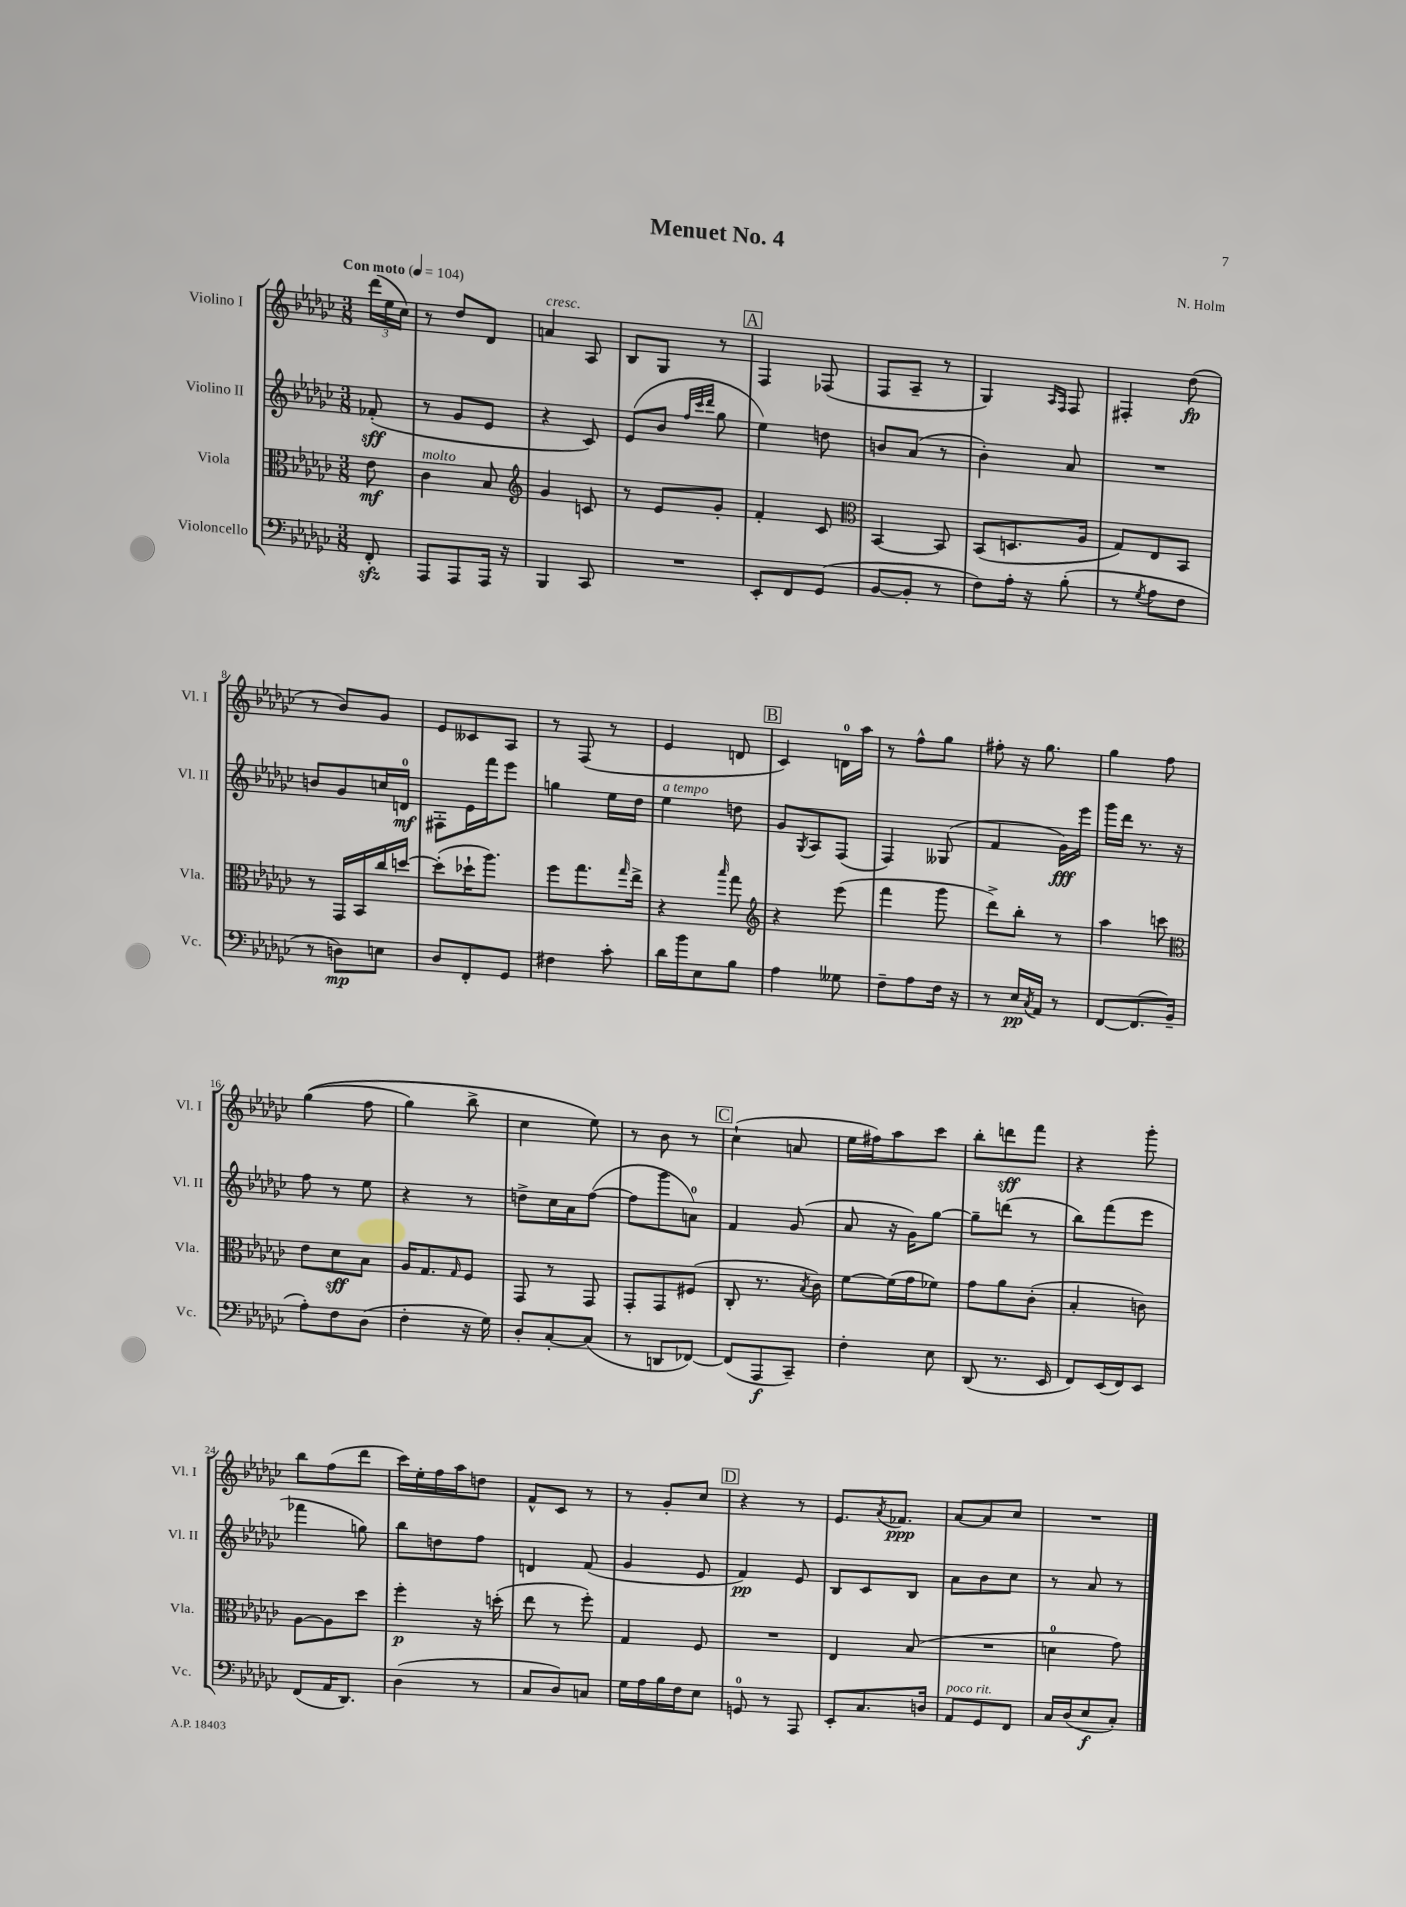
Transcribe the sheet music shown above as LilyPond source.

\header { title = "Menuet No. 4" composer = "N. Holm" }
<<
\new StaffGroup <<
\new Staff = "s0" \with { instrumentName = "Violino I" shortInstrumentName = "Vl. I" } {
    \clef treble \key ges \major \numericTimeSignature \time 3/8 \partial 8 \tempo "Con moto" 4 = 104
    \tuplet 3/2 { des'''16( ees''16 ces''16) } |
    r8 des''8 des'8 |
    a'4^\markup { \italic "cresc." } aes8 |
    bes8 ges8 r8 |
    \mark \markup { \box "A" } f4 fes8( |
    f8 aes8-- r8 |
    ges4) \grace { aes16 f16 } f8 |
    fis4-. des''8\fp( |
    r8 bes'8) ges'8 |
    ees'8 ceses'8 aes8 |
    r8 f8( r8 |
    ees'4 d'8 |
    \mark \markup { \box "B" } ces'4) d'16-0 aes''16 |
    r8 f''8-^ ges''8 |
    fis''8-. r16 ges''8. |
    ges''4 f''8 |
    ges''4(\( f''8 |
    ges''4) bes''8-> |
    ces''4 ees''8\) |
    r8 bes'8 r8 |
    \mark \markup { \box "C" } ces''4-!( a'8 |
    ees''16 fis''16) aes''8 ces'''8 |
    bes''8-. d'''8\sff f'''8 |
    r4 ges'''8-. |
    bes''8 f''8( des'''8 |
    ces'''16) ees''16-. f''16 aes''16 d''8 |
    f'8-^ ces'8 r8 |
    r8 ges'8-. ces''8 |
    \mark \markup { \box "D" } r4 r8 |
    ees'8. \acciaccatura { aes'8 } fes'8.\ppp |
    aes'8~ aes'8 ces''8 |
    R4. \bar "|." |
}
\new Staff = "s1" \with { instrumentName = "Violino II" shortInstrumentName = "Vl. II" } {
    \clef treble \key ges \major \numericTimeSignature \time 3/8 \partial 8
    fes'8-.\sff( |
    r8 ges'8 ees'8 |
    r4 ces'8) |
    ees'8( bes'8 \grace { f''32 ces'''32 des'''32 } ges''8 |
    \mark \markup { \box "A" } ees''4) d''8 |
    b'8 aes'8( r8 |
    bes'4-.) aes'8 |
    R4. |
    b'8 ges'8 c''16 d'16-0\mf |
    fis8-. ees'16 f'''16 ees'''8 |
    g''4 ees''16 des''16 |
    ees''4^\markup { \italic "a tempo" } d''8 |
    \mark \markup { \box "B" } ges'8 \acciaccatura { ges8 } aes8 f8( |
    f4) geses8( |
    f'4 ges'16\fff) ees'''16 |
    ges'''16 des'''16 r8. r16 |
    f''8 r8 ees''8 |
    r4 r8 |
    d''8-> ces''16 aes'16 f''8~( |
    f''8 ges'''8 a'8-0) |
    \mark \markup { \box "C" } f'4 ges'8( |
    aes'8 r16 ges'16) ges''8~ |
    ges''8-- d'''8( r8 |
    bes''8) f'''8( ees'''8 |
    fes'''4 g''8) |
    bes''8 d''8 f''8 |
    d'4 f'8( |
    ges'4 ees'8 |
    \mark \markup { \box "D" } f'4\pp) ees'8 |
    bes8 ces'8 bes8 |
    aes'8 bes'8 ces''8 |
    r8 aes'8 r8 \bar "|." |
}
\new Staff = "s2" \with { instrumentName = "Viola" shortInstrumentName = "Vla." } {
    \clef alto \key ges \major \numericTimeSignature \time 3/8 \partial 8
    ees'8\mf |
    ces'4^\markup { \italic "molto" } bes8 |
    \clef treble ges'4 c'8 |
    r8 ees'8 ges'8-. |
    \mark \markup { \box "A" } f'4-. ces'8 |
    \clef alto bes,4~ bes,8 |
    bes,8( d8. aes16 |
    ges8) ees8 bes,8 |
    r8 ges,16 bes,16 ces''16 d''16~ |
    d''8-.( des''16-! aes''8.) |
    f''8 ges''8. \grace { ges''16 } ees''16-> |
    r4 \grace { bes''16 } ges''8 |
    \mark \markup { \box "B" } \clef treble r4 ees'''8( |
    f'''4 ges'''8 |
    des'''8->) bes''8-. r8 |
    aes''4 c'''8 |
    \clef alto ees'8 des'8\sff bes8 |
    aes16 ges8. \grace { ges16 } f8 |
    ges,8 r8 ges,8 |
    ges,8-. ges,8 fis8( |
    \mark \markup { \box "C" } ces8-. r8. \acciaccatura { bes8 } ces'16) |
    f'8~ f'16( ges'16 fes'8) |
    ges'8 aes'8 ces'8-.( |
    bes4-. c'8) |
    aes8~ aes8 des''8 |
    f''4-.\p r16 d''16-.( |
    ees''8 r8 f''8-.) |
    ges4 f8 |
    \mark \markup { \box "D" } R4. |
    ees4 bes8( |
    R4. |
    d'4-0 ges'8) \bar "|." |
}
\new Staff = "s3" \with { instrumentName = "Violoncello" shortInstrumentName = "Vc." } {
    \clef bass \key ges \major \numericTimeSignature \time 3/8 \partial 8
    f,8-.\sfz |
    aes,,8 aes,,8 aes,,16 r16 |
    bes,,4 ces,8 |
    R4. |
    \mark \markup { \box "A" } ees,8-. f,8 ges,8( |
    bes,8~ bes,8-. r8 |
    f8) aes16-. r16 bes8-.( |
    r8 \acciaccatura { ges8 } aes8 f8 |
    r8 d8\mp) e8 |
    des8 f,8-. ges,8 |
    fis4 ces'8-. |
    des'16 bes'16 ees8 bes8 |
    \mark \markup { \box "B" } aes4 geses8 |
    f8-- aes8 f16 r16 |
    r8 ees16\pp \acciaccatura { ces8 } aes,16 r8 |
    f,8~ f,8.( bes,16-- |
    aes8-.) f8 des8( |
    f4-. r16 ges16) |
    des8-. ces8~-. ces8( |
    r8 d,8 fes,8~) |
    \mark \markup { \box "C" } fes,8( aes,,8\f ces,8--) |
    f4-. ees8 |
    des,8( r8. ees,16 |
    f,8) ees,16( f,16) ees,8 |
    f,8( aes,16 des,8.) |
    des4( r8 |
    ces8 des8) c8 |
    ges16 aes16 bes16 f16 ees8 |
    \mark \markup { \box "D" } g,8-0 r8 aes,,8 |
    ees,8-. ces8. d16 |
    aes,8^\markup { \italic "poco rit." } ges,8 f,8 |
    ces16 des16( ees8\f ces8-.) \bar "|." |
}
>>
>>
